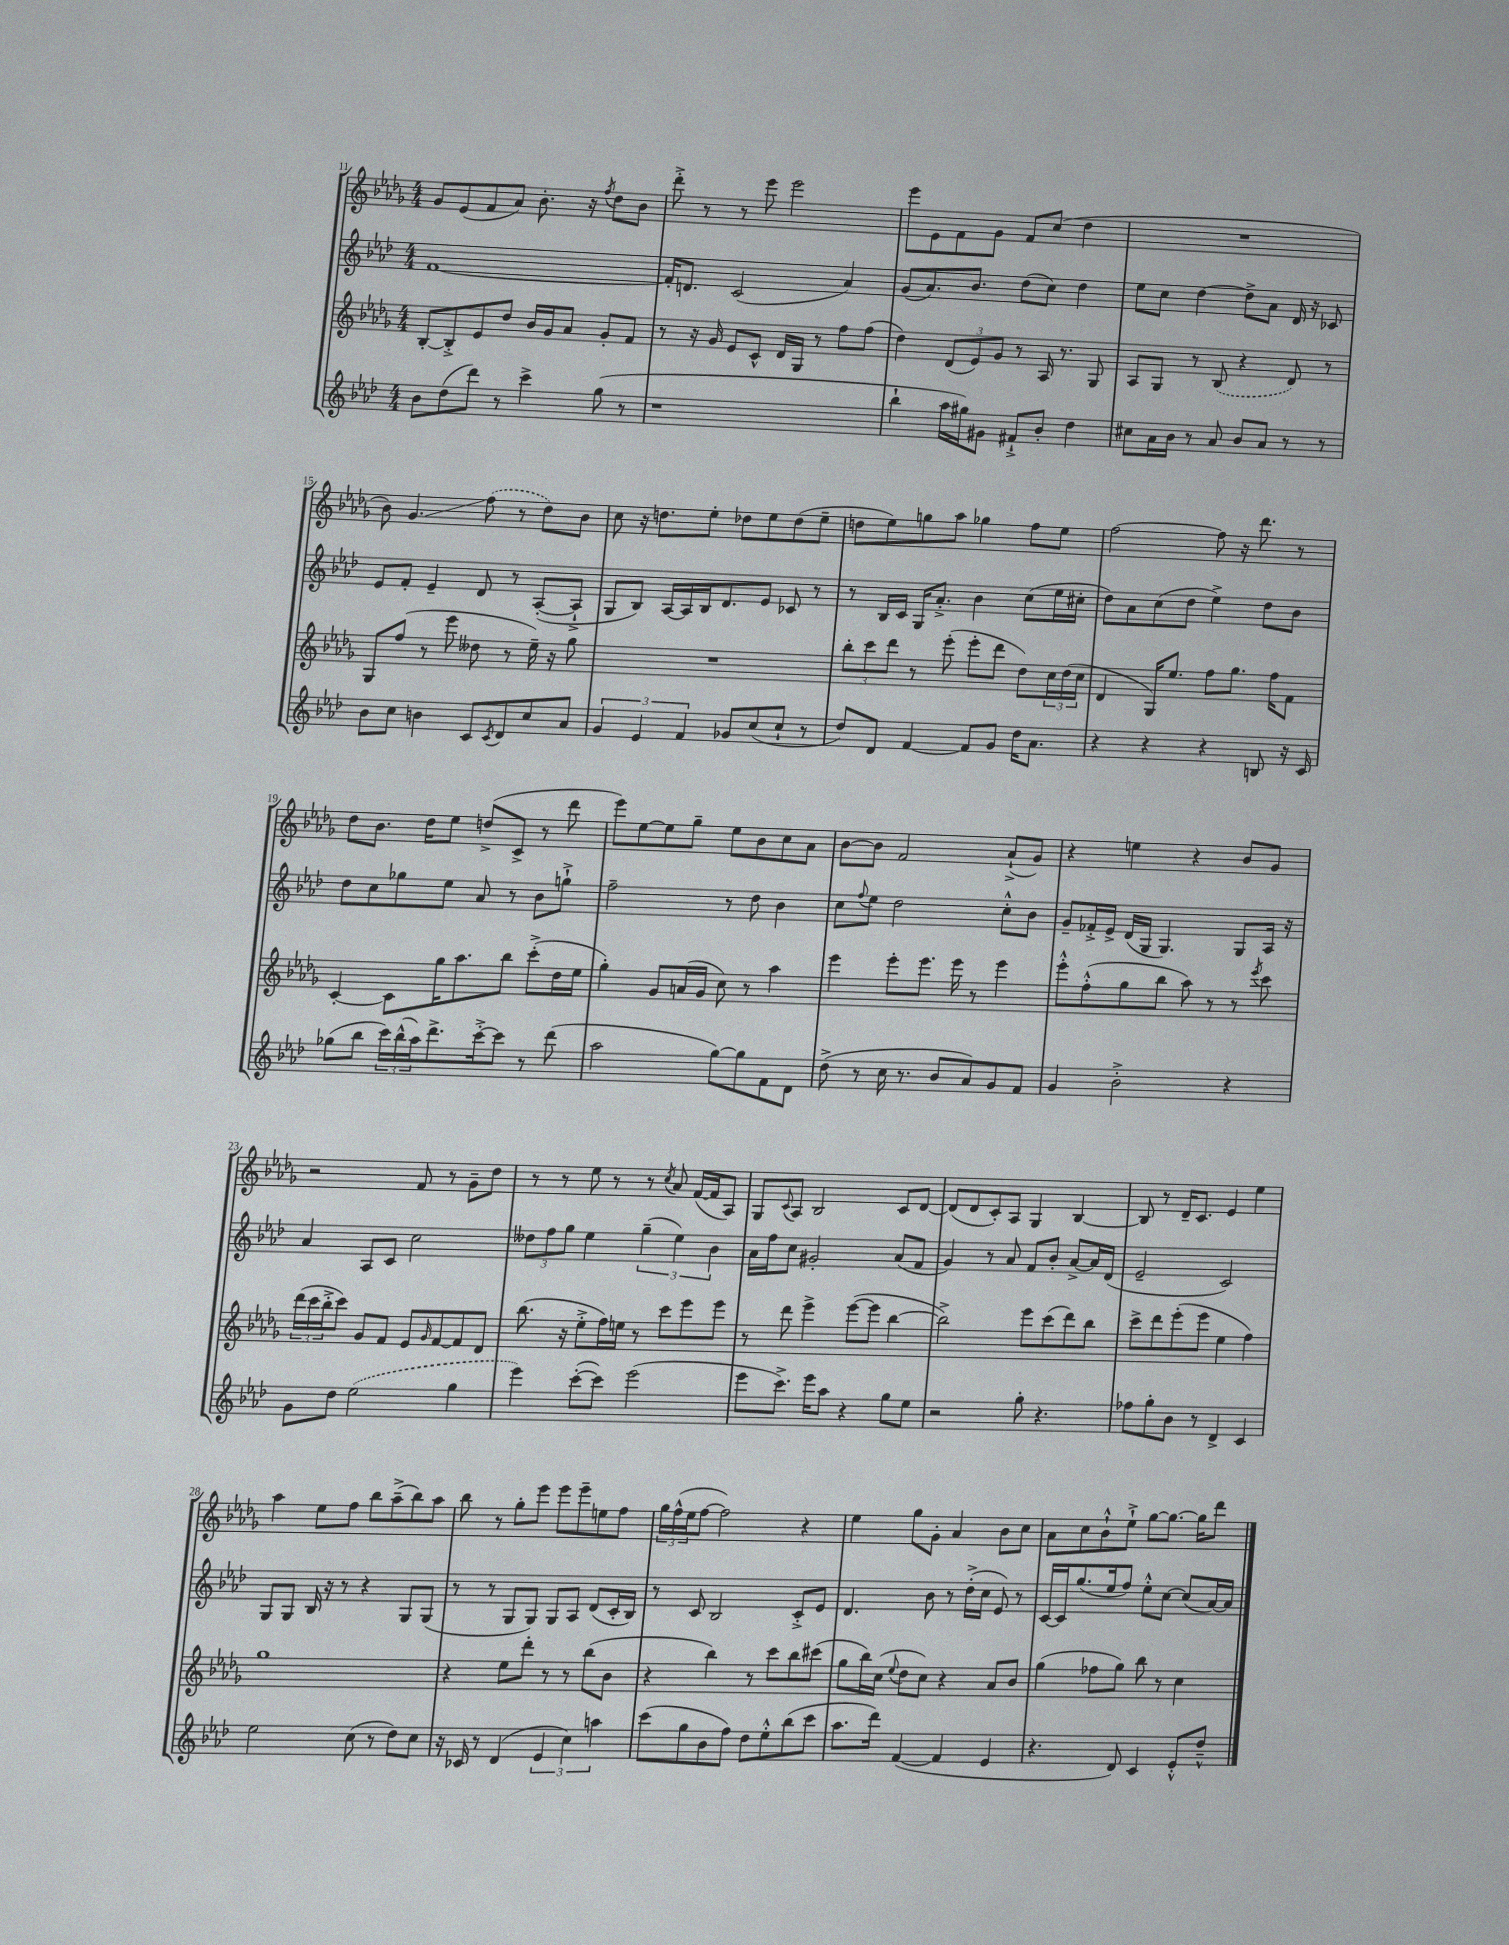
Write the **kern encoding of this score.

**kern	**kern	**kern	**kern
*staff4	*staff3	*staff2	*staff1
*clefG2	*clefG2	*clefG2	*clefG2
*k[b-e-a-d-]	*k[b-e-a-d-g-]	*k[b-e-a-d-]	*k[b-e-a-d-g-]
*M4/4	*M4/4	*M4/4	*M4/4
8b-\L	[8B-'/L	[1f	8g-/L
(8dd-\	8B-'^/]	.	(8e-/
8ddd-\J)	8e-/	.	8f/
8r	8dd-/J	.	8a-/J)
4ccc^\	16b-/LL	.	8.b-'\
.	16g-/J	.	.
.	8a-/J	.	.
.	.	.	16r
.	.	.	8qff/
(8gg\	8g-'/L	.	8dd-\L
8r	8f/J	.	8b-\J
=	=	=	=
1r	8r	16f'/]LK	8ddd-'^\
.	.	8.d/J	.
.	16r	.	8r
.	16g-/	.	.
.	8e-/L	(2c/	8r
.	8c^^/J	.	8eee-\
.	16d-/LL	.	2eee-\
.	16G-/JJ	.	.
.	8r	.	.
.	8ff\L	4a-/)	.
.	(8ff\J	.	.
=	=	=	=
4bb-`\	4dd-\)	(8g/L	8eee-\L
.	.	8.a-/)	8e-\
16aa-\LL	(12d-/L	.	8f\
16gg#\J)	.	8.b-/J	.
.	12e-/)	.	.
8g#\J	.	.	8g-\J
.	12g-/J	.	.
8f#`^/L	8r	(8dd-\L	8f/L
8b-'/J	16A-/	8cc\J)	(8cc/J
.	8.r	.	.
4dd-\	.	4dd-\	4dd-\
.	8G-/	.	.
=	=	=	=
8cc#\L	8A-/L	8ee-\L	1r
16a-\L	8G-/J	8cc\J	.
16b-\JJ	.	.	.
8r	8r	[4dd-\	.
8a-/	(8B-/	.	.
8b-/L	4r	8dd-^\]L	.
8a-/J	.	8a-\J	.
8r	8d-/)	16d-/	.
.	.	16r	.
8r	8r	8c-/	.
=	=	=	=
8b-\L	8G-/L	8e-/L	8b-\)
8cc\J	(8ff/J	8f'/J	4.g-/
4b\	8r	4e-~/	.
.	8eee-\	.	.
8c/L	8dd--\	8d-/	(8ff\
8qc/	.	.	.
8d-/	8r	8r	8r
8cc/	16ee-~\)	([8A-'/L	8dd-\L)
.	16r	.	.
8a-/J	8gg-\	8A-`^/]J	8b-\J
=	=	=	=
6g/	1r	8G/L	8cc\
.	.	8B-/J)	16r
6e-/	.	.	.
.	.	.	8.dd\L
.	.	[16A-/LL	.
.	.	16A-/]	.
6f/	.	.	.
.	.	16B-/J	8ee-'\J
.	.	8.d-/	.
8g-/L	.	.	8dd-\L
(8cc/	.	8e-/J	8ee-\
8cc`/J	.	8c-/	(8dd-\
8r	.	8r	8ee-~\J
=	=	=	=
8dd-/L)	12bb-'\L	8r	8dd\L
.	12ccc\	.	.
8d-/J	.	16B-/LL	8ee-\)
.	12ddd-\J	.	.
.	.	16c/JJ	.
[4f/	8r	16G/LK	8gg\
.	.	8.a-'^/J	.
.	(8eee-'\	.	8aa-\J
8f/]L	8eee-'\L	4b-\	4gg-\
8g/J	8ddd-\J	.	.
16dd-\LK	8dd-\L)	(8cc\L	8ff\L
8.a-\J	.	.	.
.	24cc\L	16ee-\L	8ee-\J
.	(24dd-\	.	.
.	.	16cc#'\JJ	.
.	24cc\JJ	.	.
=	=	=	=
4r	4d-/	8dd-\L)	[2ff\
.	.	8a-\	.
4r	16G-/LK)	(8cc\	.
.	8.ee-/J	.	.
.	.	8dd-\J	.
4r	8ff\L	4ee-^\)	8ff\]
.	8.gg-\J	.	16r
.	.	.	8.ddd-\
8B/	.	8dd-\L	.
.	16ff\LK	.	.
16r	8f\J	8b-\J	8r
16c/	.	.	.
=	=	=	=
(8gg-\L	[4c'/	8dd-\L	8dd-\L
8bb-\J	.	8cc\	8.b-\J
24ccc\LL)	8c\]L	8gg-\	.
(24bb-^^\	.	.	.
.	.	.	16dd-\LK
24aa-\J)	.	.	.
8.ddd-^\	16gg-\K	8ee-\J	8ee-\J
.	8.aa-\	.	.
.	.	8a-/	(8dd^/L
[16ccc'^\k	.	.	.
8ccc\]J	8bb-\J	8r	8c^/J
8r	(8ccc'^\L	8b-\L	8r
(8ddd-\	16dd-\L	8gg`^\J	8ddd-\
.	16ee-\JJ	.	.
=	=	=	=
2aa-\	4gg-'\)	2ff~\	8eee-\L)
.	.	.	[8ee-\
.	8g-/L	.	8ee-\]
.	(16a/L	.	8gg-~\J
.	16g-/JJ	.	.
[8gg\L)	8cc\)	8r	8ee-\L
8gg\]	8r	8dd-\	8b-\
8f\	4aa-\	4b-\	8cc\
8d-\J	.	.	8a-\J
=	=	=	=
(8dd-^\	4eee-\	8cc\L	[8b-\L
.	.	8qqff/	.
8r	.	8ee-\J	8b-\]J
16cc\	8eee-'\L	2dd-\	2f/
8.r	.	.	.
.	8.eee-\J	.	.
8b-/L	.	.	.
.	16eee-\	.	.
8a-/)	8r	.	.
8g/	4eee-\	8cc'^^\L	(8a-`^/L
8f/J	.	8b-\J	8g-/J)
=	=	=	=
4g/	8eee-'^^\L	8g~/L	4r
.	(8ff'^^\	16f-'^/L	.
.	.	16e-^/JJ	.
2b-'^\	8gg-\	(16d-/LL	4ee\
.	.	16G/JJ	.
.	8bb-\J	4.G/)	.
.	8aa-\)	.	4r
.	8r	.	.
4r	8r	8G/L	8b-/L
.	8qeee-/	.	.
.	8ccc\	16A-/Jk	8g-/J
.	.	16r	.
=	=	=	=
8g\L	(24ddd-\LL	4a-/	2r
.	24ccc\	.	.
.	24bb-'^\J	.	.
8dd-\J	8ccc\J)	.	.
(2ee-\	8g-/L	8A-/L	.
.	8f/J	8c/J	.
.	8e-/L	2cc\	8f/
.	16qqg-/	.	.
.	[8f/	.	8r
4gg\	8f/]	.	8g-~\L
.	8d-/J	.	8dd-\J
=	=	=	=
4eee-\)	(8.bb-\	12dd--\L	8r
.	.	12ff\	.
.	.	.	8r
.	.	12gg\J	.
.	16r	.	.
([8ccc'\L	8ee-'^\L	4ee-\	8ee-\
8ccc\]J)	16ff\L)	.	8r
.	16ee\JJ	.	.
(2eee-\	8r	(6gg~\	8r
.	.	.	8qcc/
.	8ccc\L	.	8a-/
.	.	6ee-\)	.
.	8eee-\	.	([16f/LL
.	.	.	16f/]J
.	.	6b-\	.
.	8eee-\J	.	8A-/J)
=	=	=	=
8eee-\L	8r	16a-\LL	8G-/L
.	.	16ff\J	.
.	.	.	8qqc/
8.ccc^\J)	8ddd-\	8cc\J	8A-/J
.	4eee-^\	2g#'/	2B-/
16eee-\LK	.	.	.
8aa-\J	.	.	.
4r	([8eee-\L	.	.
.	8eee-\]J	.	.
8gg\L	[4bb-\	(8a-/L	8c/L
8ee-\J	.	8f/J	[8d-/J
=	=	=	=
2r	2bb-^\])	4g/)	(8d-/]L
.	.	.	8d-/
.	.	8r	8c'/)
.	.	8a-/	8A-/J
8gg'\	8eee-\L	8f/L	4G-/
4.r	(8ccc\	8b-'/J	.
.	8ddd-\)	[8a-^/L	[4B-/
.	8bb-\J	16a-/]L	.
.	.	(16d-/JJ	.
=	=	=	=
8ff-\L	8ccc^\L	2e-~/	8B-/]
8gg'\	8ddd-\	.	8r
8b-\J	(8eee-'\	.	16d-~/LK
.	.	.	8.c/J
8r	8eee-\J	.	.
4d-^/	4ee-\	2c/)	4e-/
4c/	4ff\)	.	4ee-\
=	=	=	=
2ee-\	1gg-	8G/L	4aa-\
.	.	8G/J	.
.	.	16B-/	8ee-\L
.	.	16r	.
.	.	8r	8ff\J
(8cc\	.	4r	8bb-\L
8r	.	.	(8aa-~^\
8dd-\L)	.	8G/L	8bb-\)
8cc\J	.	(8G/J	8aa-\J
=	=	=	=
16r	4r	8r	8bb-\
16c-/	.	.	.
8r	.	8r	8r
(4d-/	8ee-\L	8G/L	8gg-'\L
.	8ddd-'\J	8G/J)	8eee-\J
6e-/	8r	8G/L	8eee-\L
.	8r	8A-/J	8eee-~\
6cc\)	.	.	.
.	(8bb-\L	(8d-/L	8ee\
6aa\	.	.	.
.	8b-\J	16c'/L	8ff\J
.	.	16B-/JJ)	.
=	=	=	=
(8ccc\L	4r	8r	24gg-\LL
.	.	.	(24ff^^\
.	.	.	24ee-\J
8gg\	.	8c/	[8ff\J
8b-\	4bb-\)	2B-/	2ff\])
8ff\J)	.	.	.
8dd-\L	8r	.	.
8ee-'^^\	8ccc\L	.	.
(8bb-\	8bb-\	8c'^/L	4r
8ccc\J	(8ccc#\J	8e-/J	.
=	=	=	=
8.aa-\L	8gg-\L	4.d-/	4ee-\
.	16bb-\L)	.	.
16ddd-\Jk)	(16cc\JJ	.	.
.	8qqee-/	.	.
([4f/	8dd-\L	.	8gg-\L
.	8cc\J)	8b-\	8g-'\J
4f/]	4r	8r	4a-/
.	.	(16dd-'^\LL	.
.	.	16cc\JJ	.
4e-/	8a-/L	8e-/)	8b-\L
.	8b-/J	8r	8cc\J
=	=	=	=
4.r	(4gg-\	[16c/LL	8a-\L
.	.	16c/]J	.
.	.	(8.gg/	8cc\
.	8ff-\L	.	8b-`^^\
.	.	16ee-/k	.
8d-/)	8gg-\J)	8ff/J)	8ee-`^\J
4c/	8bb-\	8ee-'^^\L	[8gg-\L
.	8r	[8cc\J	8.gg-\_J
8e-'^^/L	4cc\	(8cc/]L	.
.	.	.	16gg-\]LK
8dd-~^^/J	.	[16a-/L)	8ddd-\J
.	.	16a-/]JJ	.
==	==	==	==
*-	*-	*-	*-
